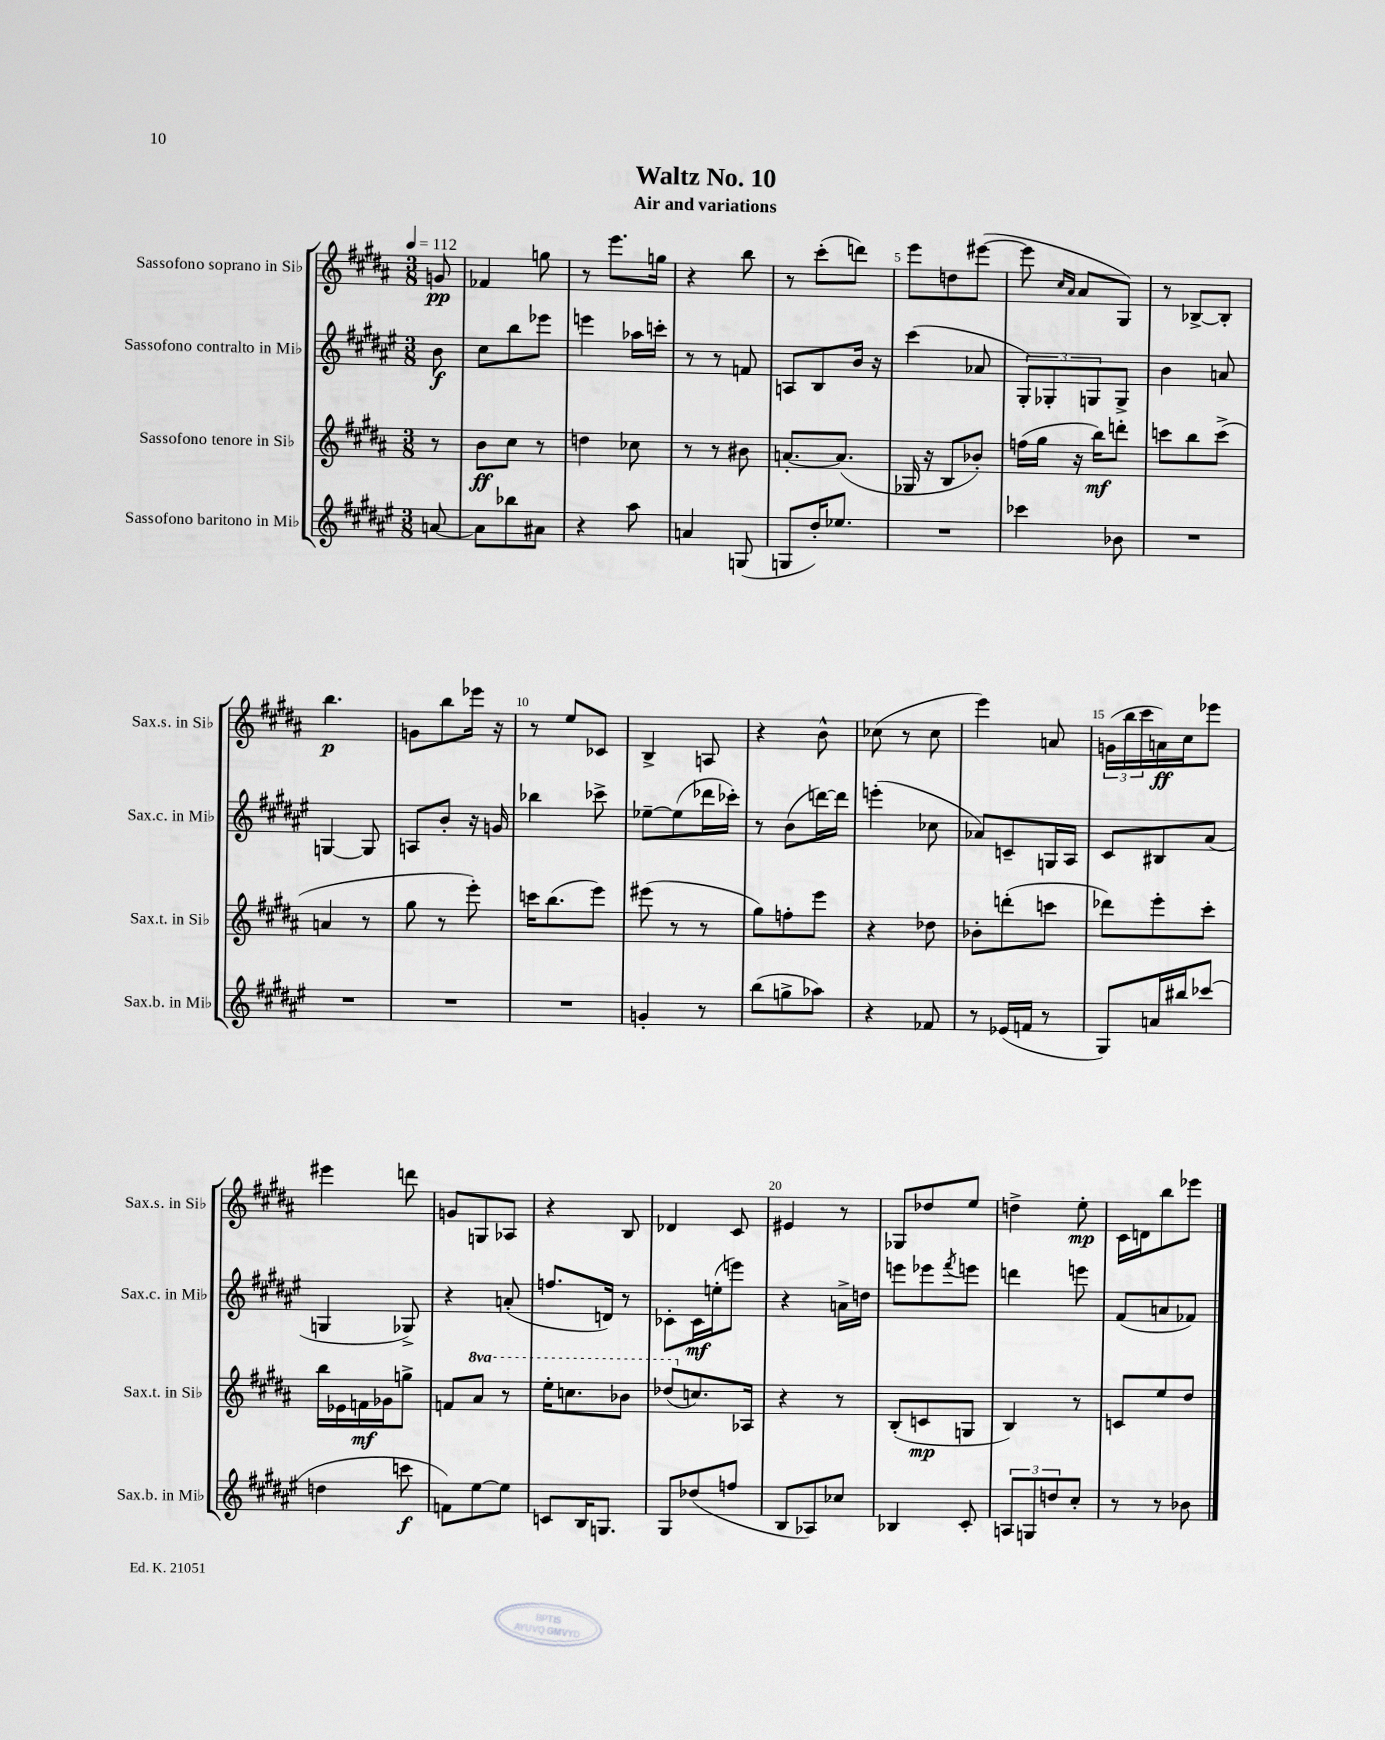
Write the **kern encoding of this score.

**kern	**kern	**kern	**kern
*staff4	*staff3	*staff2	*staff1
*clefG2	*clefG2	*clefG2	*clefG2
*k[f#c#g#d#a#e#]	*k[f#c#g#d#a#]	*k[f#c#g#d#a#e#]	*k[f#c#g#d#a#]
*M3/8	*M3/8	*M3/8	*M3/8
*MM112	*MM112	*MM112	*MM112
[8a	8r	8b	8g
=	=	=	=
8a]	8b	8cc#	4f-
8bb-	8cc#	8bb	.
8a#	8r	8eee-	8gg
=	=	=	=
4r	4dd	4eee	8r
.	.	.	8.eee
8aa#	8cc-	16aa-	.
.	.	16ccc'	16gg
=	=	=	=
4a	8r	8r	4r
.	8r	8r	.
(8G	8b#	8f	8bb
=	=	=	=
8G	[8.a'	8A	8r
16dd#')	.	8B	(8ccc#'
8.ee-	(8.a]	.	.
.	.	16b	8ddd)
.	.	16r	.
=	=	=	=
4.r	16G-	(4ccc#	8eee
.	16r	.	.
.	8B	.	8dd
.	8b-')	8a-	([8eee#
=	=	=	=
4ccc-	(16ff	12G#')	8eee#]
.	16gg#	.	.
.	.	12G-'	.
.	.	.	16qqcc#
.	.	.	16qqa#
.	16r	.	8a#
.	.	12G	.
.	16bb)	.	.
8b-	8ddd'	8G^	8G#)
=	=	=	=
4.r	8ccc	4b	8r
.	8bb	.	[8B-^
.	(8ccc^	8a	8B-']
=	=	=	=
4.r	4a	[4G	4.bb
.	8r	8G]	.
=	=	=	=
4.r	8gg#	8A	8g
.	8r	8b'	8bb
.	8eee')	16r	16eee-
.	.	16g	16r
=	=	=	=
4.r	16ccc	4bb-	8r
.	(8.bb	.	.
.	.	.	8ee
.	8eee)	8ccc-^	8c-
=	=	=	=
4g'	(8eee#	[8ee-~	4B^
.	8r	(8ee-]	.
8r	8r	16ddd-	8A
.	.	16ccc-')	.
=	=	=	=
(8bb	8gg#)	8r	4r
8gg^	8ff'	(8b	.
8aa-)	8eee	[16ddd)	8b^^
.	.	16ddd]	.
=	=	=	=
4r	4r	(4eee'	(8cc-
.	.	.	8r
8f-	8dd-	8cc-	8cc-
=	=	=	=
8r	8b-'	8a-)	4eee)
(16e-	(8ddd'	8c~	.
16f	.	.	.
8r	8ccc	16G	8a
.	.	16A#	.
=	=	=	=
8G#)	8ddd-)	8c#	(24g
.	.	.	24bb
.	.	.	24ccc#
16a	8eee'	8B#	16a)
16bb#	.	.	16cc#
(8ccc-	8ccc#'	(8a#	8eee-
=	=	=	=
4dd	16bb	4G	4eee#
.	16e-	.	.
.	16f	.	.
.	16g-	.	.
8ccc	8gg^	8G-^)	8ddd
=	=	=	=
8f)	8f	4r	8g
[8ee#	8aa#	.	8G
8ee#]	8r	(8a'	8A-
=	=	=	=
8c	16eee'	8.ff	4r
.	8.ccc	.	.
16B	.	.	.
8.G	.	16d)	.
.	8bb-	8r	8B
=	=	=	=
8G#	(8ddd-	8c-'	4d-
(8dd-	8.cc)	16c-	.
.	.	(16ee'	.
8ff	.	8eee)	8c#
.	16A-	.	.
=	=	=	=
8B	4r	4r	4e#
8A-)	.	.	.
8cc-	8r	16a^	8r
.	.	16dd	.
=	=	=	=
4B-	(8B'	8eee	8G-
.	8c	8eee-	8dd-
.	.	8qfff#	.
8c#'	8G	8eee	8ee
=	=	=	=
12A	4B)	4ddd	4dd^
12G	.	.	.
12dd	.	.	.
8cc#'	8r	8eee	8ee'
=	=	=	=
8r	8c	(8f#	16c#
.	.	.	16d
8r	8ee	8a	8bb
8b-	8dd#	8f-)	8eee-
==	==	==	==
*-	*-	*-	*-
